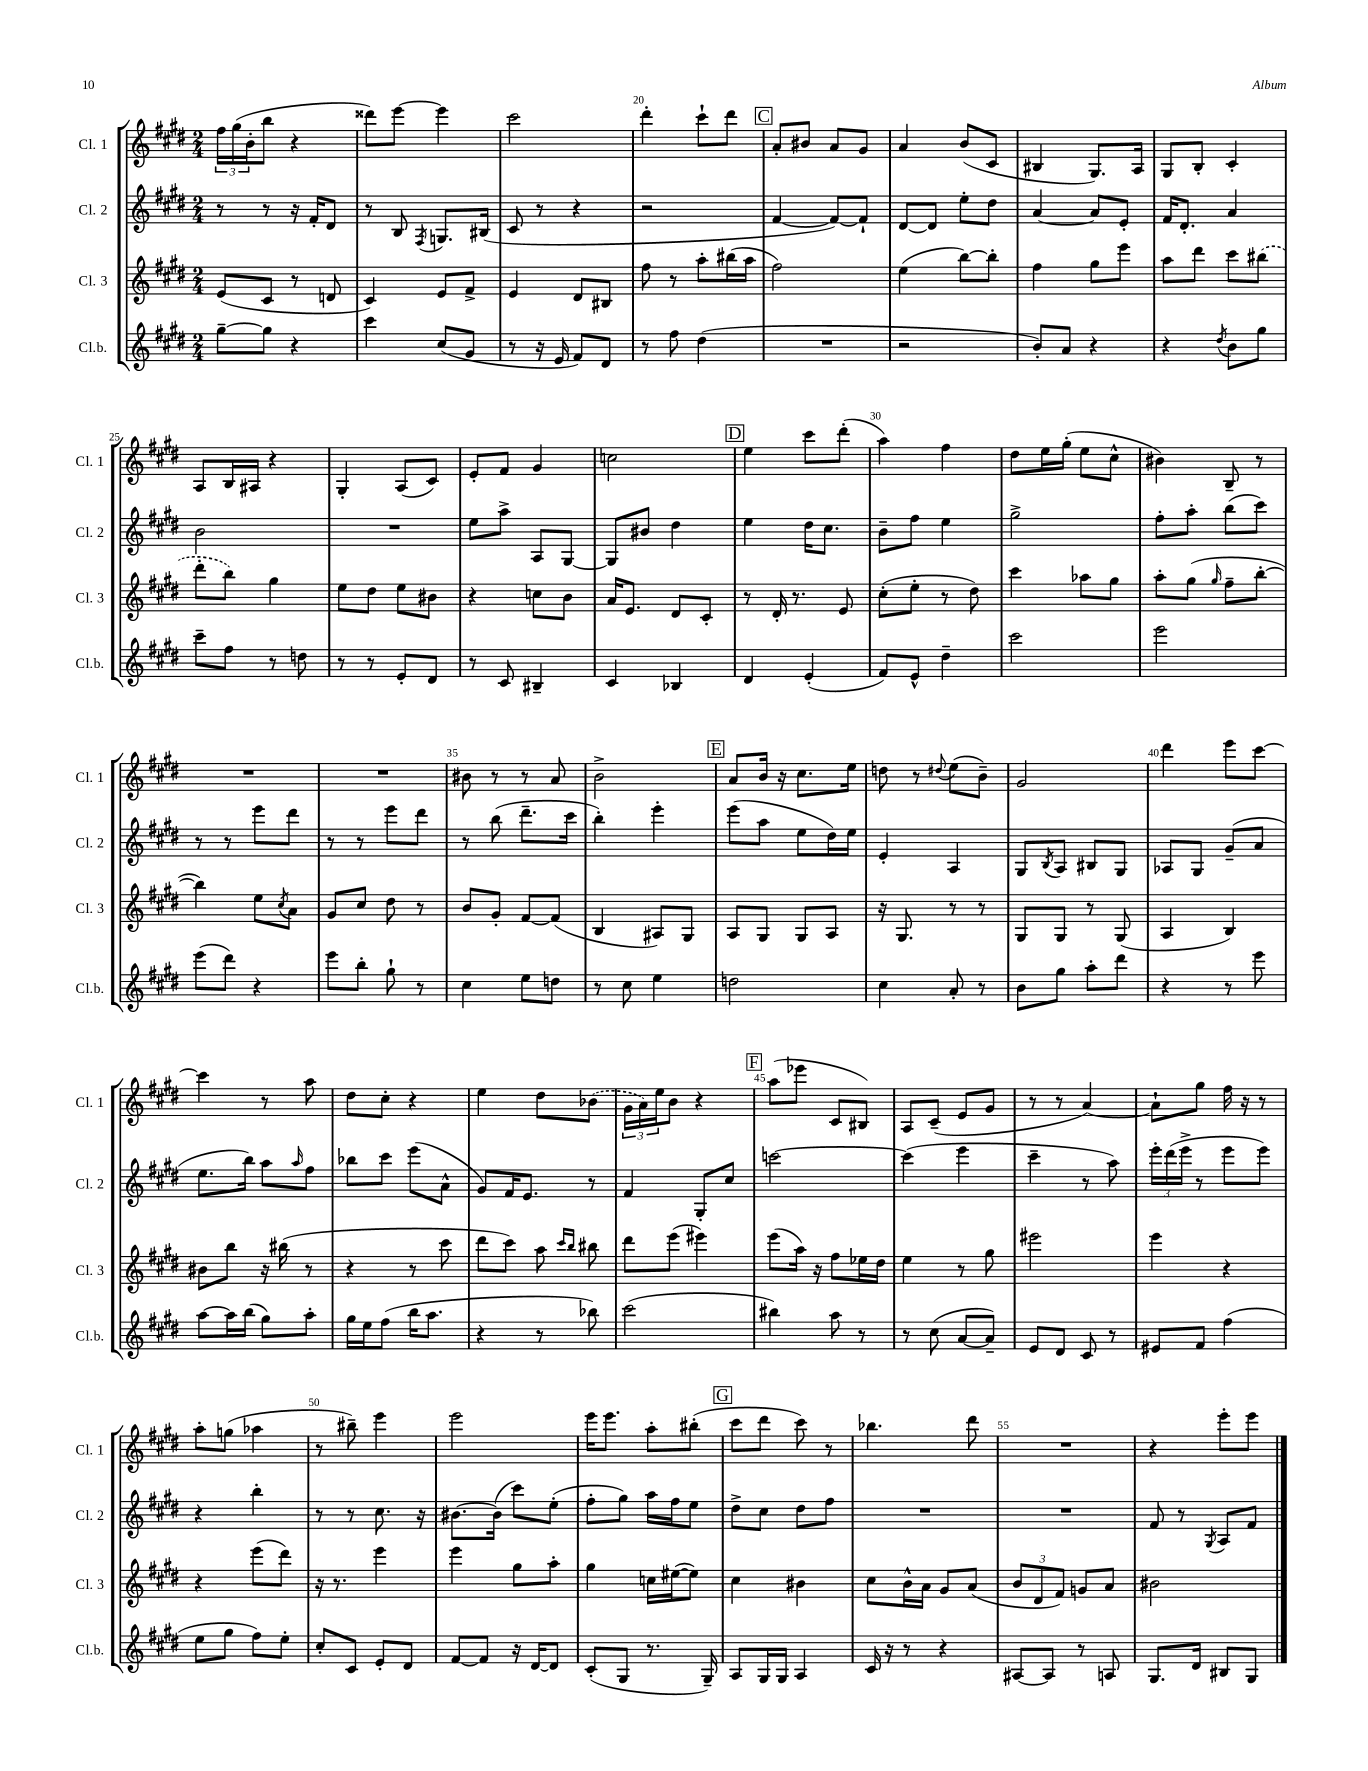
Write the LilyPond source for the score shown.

<<
\new StaffGroup <<
\new Staff = "s0" \with { instrumentName = "Cl. 1" shortInstrumentName = "Cl. 1" } {
    \clef treble \key e \major \numericTimeSignature \time 2/4
    \tuplet 3/2 { fis''16 gis''16( b'16-. } b''8 r4 |
    disis'''8) e'''8~ e'''4 |
    cis'''2 |
    dis'''4-. cis'''8-! dis'''8 |
    \mark \markup { \box "C" } a'8-. bis'8 a'8 gis'8 |
    a'4 b'8( cis'8 |
    bis4 gis8.) a16 |
    gis8 b8-. cis'4-. |
    a8 b16 ais16 r4 |
    gis4-. a8( cis'8) |
    e'8-. fis'8 gis'4 |
    c''2 |
    \mark \markup { \box "D" } e''4 cis'''8 dis'''8-.( |
    a''4) fis''4 |
    dis''8 e''16 gis''16-.( e''8 cis''8-^ |
    bis'4) b8-- r8 |
    R2 |
    R2 |
    bis'8 r8 r8 a'8 |
    b'2-> |
    \mark \markup { \box "E" } a'8 b'16 r16 cis''8. e''16 |
    d''8 r8 \appoggiatura { dis''8 } e''8( b'8--) |
    gis'2 |
    dis'''4 e'''8 cis'''8~ |
    cis'''4 r8 a''8 |
    dis''8 cis''8-. r4 |
    e''4 dis''8 \once \slurDashed bes'8( |
    \tuplet 3/2 { gis'16 a'16) e''16 } b'8 r4 |
    \mark \markup { \box "F" } a''8( ees'''8 cis'8 bis8) |
    a8 cis'8--( e'8 gis'8 |
    r8 r8 a'4~) |
    a'8-! gis''8 fis''16 r16 r8 |
    a''8-. g''8( aes''4 |
    r8 bis''8--) e'''4 |
    e'''2 |
    e'''16 e'''8. a''8-. bis''8-.( |
    \mark \markup { \box "G" } cis'''8 dis'''8 cis'''8) r8 |
    bes''4. dis'''8 |
    R2 |
    r4 e'''8-. e'''8 \bar "|." |
}
\new Staff = "s1" \with { instrumentName = "Cl. 2" shortInstrumentName = "Cl. 2" } {
    \clef treble \key e \major \numericTimeSignature \time 2/4
    r8 r8 r16 fis'16-. dis'8 |
    r8 b8 \acciaccatura { fis8 } g8. bis16( |
    cis'8 r8 r4 |
    r2 |
    \mark \markup { \box "C" } fis'4~ fis'8~) fis'8-! |
    dis'8~ dis'8 e''8-. dis''8 |
    a'4~ a'8 e'8-. |
    fis'16 dis'8.-. a'4 |
    b'2 |
    R2 |
    e''8 a''8-> a8 gis8~ |
    gis8 bis'8 dis''4 |
    \mark \markup { \box "D" } e''4 dis''16 cis''8. |
    b'8-- fis''8 e''4 |
    gis''2-> |
    fis''8-. a''8-. b''8( cis'''8) |
    r8 r8 e'''8 dis'''8 |
    r8 r8 e'''8 dis'''8 |
    r8 b''8( dis'''8.-- cis'''16 |
    b''4-.) e'''4-. |
    \mark \markup { \box "E" } e'''8( a''8 e''8 dis''16) e''16 |
    e'4-. a4 |
    gis8 \acciaccatura { b8 } a8 bis8 gis8 |
    aes8 gis8 gis'8--( a'8 |
    e''8. b''16) a''8 \grace { a''16 } fis''8 |
    bes''8 cis'''8 e'''8( a'8-^ |
    gis'8) fis'16 e'8. r8 |
    fis'4 gis8-. cis''8 |
    \mark \markup { \box "F" } c'''2~ |
    c'''4( e'''4 |
    cis'''4-- r8 a''8) |
    \tuplet 3/2 { e'''16-. dis'''16( e'''16-> } r8 e'''8 e'''8) |
    r4 b''4-. |
    r8 r8 cis''8. r16 |
    bis'8.~ bis'16( cis'''8) e''8-.( |
    fis''8-. gis''8) a''16 fis''16 e''8 |
    \mark \markup { \box "G" } dis''8-> cis''8 dis''8 fis''8 |
    R2 |
    R2 |
    fis'8 r8 \acciaccatura { gis8 } a8 fis'8 \bar "|." |
}
\new Staff = "s2" \with { instrumentName = "Cl. 3" shortInstrumentName = "Cl. 3" } {
    \clef treble \key e \major \numericTimeSignature \time 2/4
    e'8( cis'8 r8 d'8 |
    cis'4) e'8 fis'8-> |
    e'4 dis'8 bis8 |
    fis''8 r8 a''8-. bis''16( a''16 |
    \mark \markup { \box "C" } fis''2) |
    e''4( b''8~) b''8-. |
    fis''4 gis''8 e'''8 |
    a''8 dis'''8 cis'''8 \once \slurDashed bis''8( |
    dis'''8-. b''8) gis''4 |
    e''8 dis''8 e''8 bis'8 |
    r4 c''8 b'8 |
    a'16 e'8. dis'8 cis'8-. |
    \mark \markup { \box "D" } r8 dis'16-. r8. e'8 |
    cis''8-.( e''8-. r8 dis''8) |
    cis'''4 aes''8 gis''8 |
    a''8-. gis''8( \grace { gis''16 } fis''8-- b''8~-. |
    b''4) e''8 \acciaccatura { cis''8 } a'8 |
    gis'8 cis''8 dis''8 r8 |
    b'8 gis'8-. fis'8~ fis'8( |
    b4 ais8) gis8 |
    \mark \markup { \box "E" } a8 gis8 gis8 a8 |
    r16 gis8. r8 r8 |
    gis8 gis8 r8 gis8( |
    a4 b4) |
    bis'8 b''8 r16 bis''16( r8 |
    r4 r8 cis'''8 |
    dis'''8 cis'''8) a''8 \grace { cis'''16 b''16 } bis''8 |
    dis'''8 e'''8( eis'''4) |
    \mark \markup { \box "F" } e'''8( a''16) r16 fis''8 ees''16 dis''16 |
    e''4 r8 gis''8 |
    eis'''2 |
    e'''4 r4 |
    r4 e'''8( dis'''8) |
    r16 r8. e'''4 |
    e'''4 gis''8 a''8-. |
    gis''4 c''16 eis''16~( eis''8) |
    \mark \markup { \box "G" } cis''4 bis'4 |
    cis''8 b'16-^ a'16 gis'8 a'8( |
    \tuplet 3/2 { b'8 dis'8 fis'8) } g'8 a'8 |
    bis'2 \bar "|." |
}
\new Staff = "s3" \with { instrumentName = "Cl.b." shortInstrumentName = "Cl.b." } {
    \clef treble \key e \major \numericTimeSignature \time 2/4
    gis''8~-- gis''8 r4 |
    cis'''4 cis''8( gis'8 |
    r8 r16 e'16 fis'8) dis'8 |
    r8 fis''8 dis''4( |
    \mark \markup { \box "C" } R2 |
    r2 |
    b'8-.) a'8 r4 |
    r4 \acciaccatura { dis''8 } b'8 gis''8 |
    cis'''8-- fis''8 r8 d''8 |
    r8 r8 e'8-. dis'8 |
    r8 cis'8 bis4-- |
    cis'4 bes4 |
    \mark \markup { \box "D" } dis'4 e'4-.( |
    fis'8) e'8-^ dis''4-- |
    cis'''2 |
    e'''2 |
    e'''8( dis'''8) r4 |
    e'''8 b''8-. gis''8-! r8 |
    cis''4 e''8 d''8 |
    r8 cis''8 e''4 |
    \mark \markup { \box "E" } d''2 |
    cis''4 a'8-. r8 |
    b'8 gis''8 a''8-. dis'''8 |
    r4 r8 e'''8 |
    a''8~ a''16 b''16( gis''8) a''8-. |
    gis''16 e''16 fis''8( b''16 a''8. |
    r4 r8 bes''8) |
    cis'''2( |
    \mark \markup { \box "F" } bis''4) a''8 r8 |
    r8 cis''8( a'8~ a'8--) |
    e'8 dis'8 cis'8 r8 |
    eis'8 fis'8 fis''4( |
    e''8 gis''8 fis''8) e''8-. |
    cis''8-. cis'8 e'8-. dis'8 |
    fis'8~ fis'8 r16 dis'16~ dis'8 |
    cis'8-.( gis8 r8. gis16--) |
    \mark \markup { \box "G" } a8 gis16 gis16 a4 |
    cis'16 r16 r8 r4 |
    ais8~ ais8 r8 a8 |
    gis8. dis'16 bis8 gis8 \bar "|." |
}
>>
>>
\layout { \context { \Score currentBarNumber = #17 \override BarNumber.break-visibility = ##(#f #t #t) barNumberVisibility = #(every-nth-bar-number-visible 5) } }
